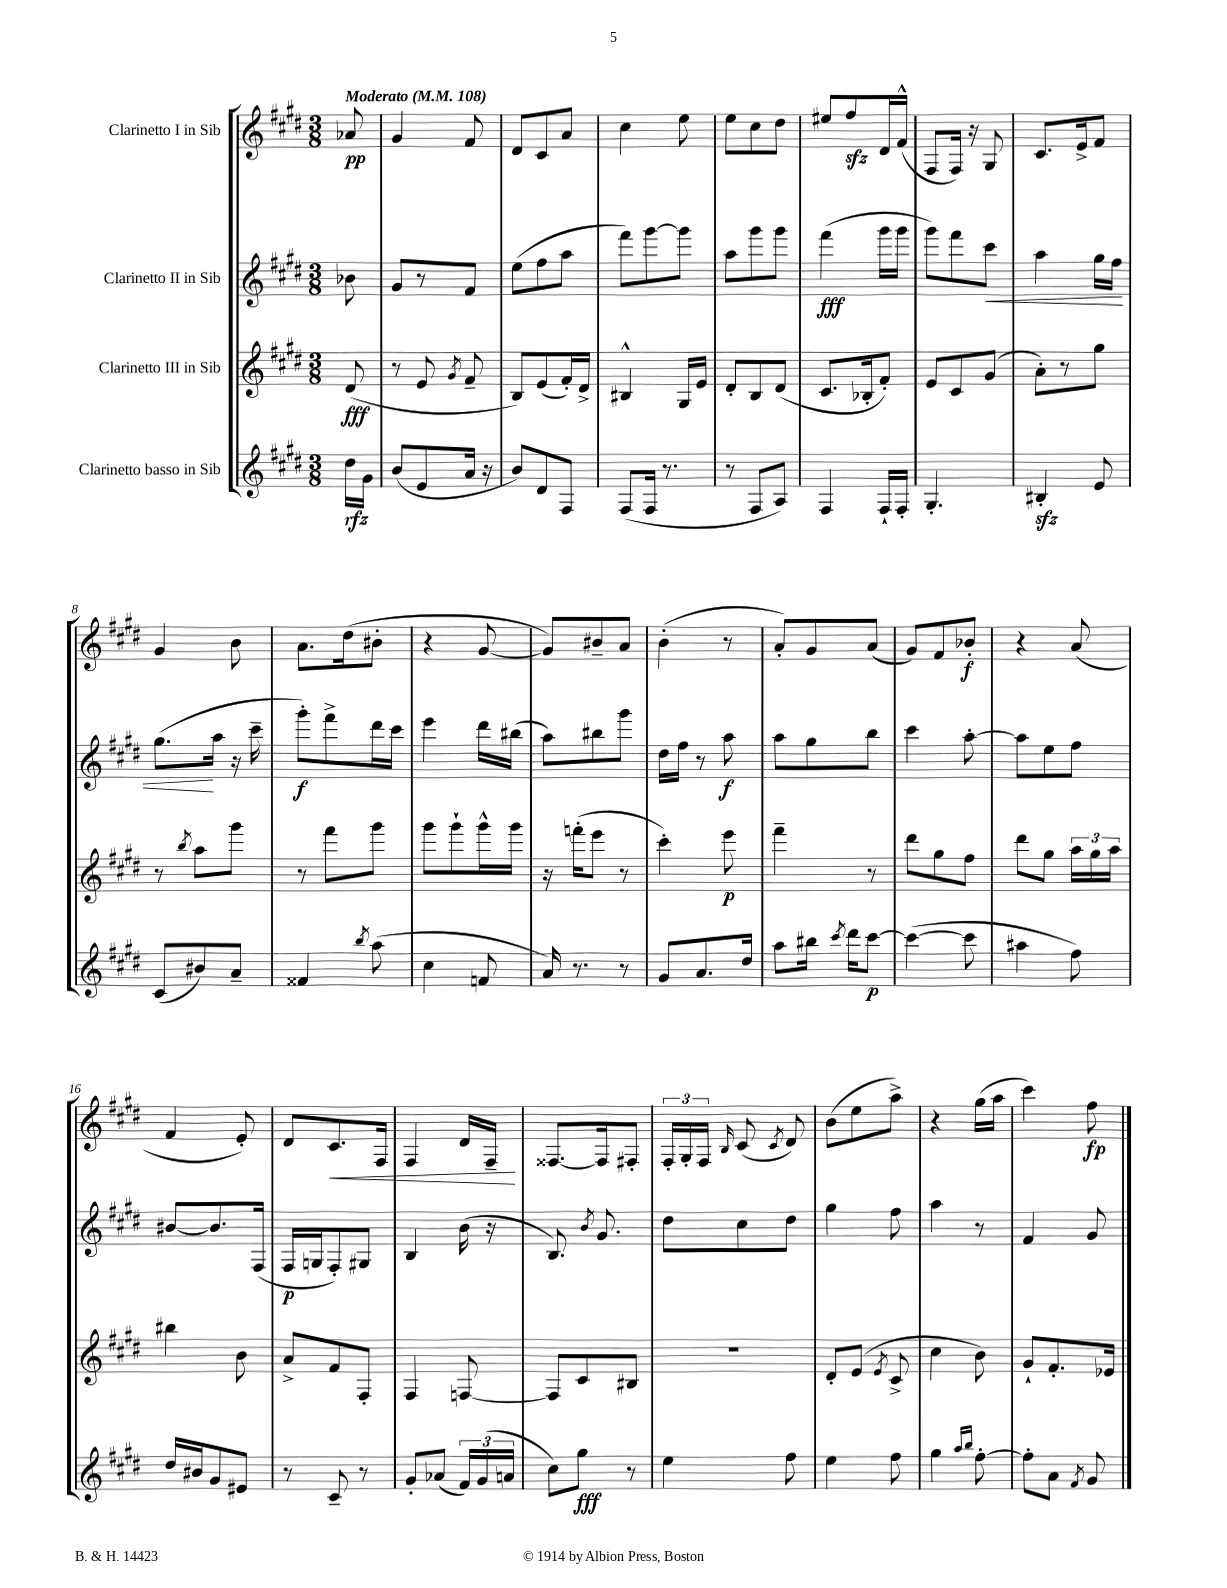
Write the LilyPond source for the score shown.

<<
\new StaffGroup <<
\new Staff = "s0" \with { instrumentName = "Clarinetto I in Sib" } {
    \clef treble \key e \major \numericTimeSignature \time 3/8 \partial 8 \tempo "Moderato" 4 = 108
    \autoBeamOff aes'8\pp |
    gis'4 fis'8 |
    dis'8[ cis'8 a'8] |
    cis''4 e''8 |
    e''8[ cis''8 dis''8] |
    eis''8[ fis''8\sfz dis'16 fis'16]-^( |
    fis8[ fis16]) r16 gis8 |
    cis'8.[ e'16-> fis'8] |
    gis'4 b'8 |
    a'8.[ dis''16( bis'8]-. |
    r4 gis'8~ |
    gis'8[) bis'8-- a'8] |
    b'4-.( r8 |
    a'8[-.) gis'8 a'8]( |
    gis'8[) fis'8 bes'8]-.\f |
    r4 a'8( |
    fis'4 e'8-.) |
    dis'8[ cis'8.\< fis16] |
    fis4 dis'16[ fis16]--\! |
    fisis8.[~ fisis16 fis8]-. |
    \tuplet 3/2 { fis16[-. gis16-. fis16] } \grace { b16 } cis'8( \acciaccatura { cis'8 } dis'8) |
    b'8[( e''8 a''8]->) |
    r4 gis''16[( a''16] |
    cis'''4) fis''8\fp \bar "|." |
}
\new Staff = "s1" \with { instrumentName = "Clarinetto II in Sib" } {
    \clef treble \key e \major \numericTimeSignature \time 3/8 \partial 8
    \autoBeamOff bes'8 |
    gis'8[ r8 fis'8] |
    e''8[( fis''8 a''8] |
    fis'''8[) gis'''8~ gis'''8] |
    a''8[ gis'''8 gis'''8] |
    fis'''4\fff( gis'''16[ gis'''16] |
    gis'''8[) fis'''8 cis'''8]\< |
    a''4 gis''16[ fis''16] |
    gis''8.[\!( a''16] r16 cis'''16-- |
    gis'''8[-.\f) fis'''8-> dis'''16 cis'''16] |
    e'''4 dis'''16[ bis''16]( |
    a''8[) bis''8 gis'''8] |
    dis''16[ fis''16] r8 a''8\f |
    a''8[ gis''8 b''8] |
    cis'''4 a''8~-. |
    a''8[ e''8 fis''8] |
    bis'8[~ bis'8. fis16]( |
    fis16[\p g16 fis8-.) gis8] |
    b4 b'16( r16 |
    b8.) \acciaccatura { b'8 } gis'8. |
    dis''8[ cis''8 dis''8] |
    gis''4 fis''8 |
    a''4 r8 |
    fis'4 gis'8 \bar "|." |
}
\new Staff = "s2" \with { instrumentName = "Clarinetto III in Sib" } {
    \clef treble \key e \major \numericTimeSignature \time 3/8 \partial 8
    \autoBeamOff dis'8\fff( |
    r8 e'8 \acciaccatura { gis'8 } fis'8-- |
    b8[) e'8( fis'16-.) dis'16]-> |
    bis4-^ gis16[ e'16] |
    dis'8[-. b8 dis'8]( |
    cis'8.[ bes16-. fis'8]-.) |
    e'8[ cis'8 gis'8]( |
    a'8[-.) r8 gis''8] |
    r8 \acciaccatura { b''8 } a''8[ gis'''8] |
    r8 fis'''8[ gis'''8] |
    gis'''8[ gis'''8-! gis'''16-^ gis'''16] |
    r16 f'''16[-.( e'''8] r8 |
    cis'''4-.) e'''8\p |
    fis'''4-- r8 |
    dis'''8[ gis''8 fis''8] |
    dis'''8[ gis''8] \tuplet 3/2 { a''16[ gis''16 a''16] } |
    bis''4 b'8 |
    a'8[-> fis'8 fis8]-. |
    fis4 f8~ |
    f8[ cis'8 bis8] |
    R4. |
    dis'8[-. e'8]( \acciaccatura { e'8 } cis'8-> |
    cis''4 b'8) |
    gis'8[-! fis'8.-. ees'16] \bar "|." |
}
\new Staff = "s3" \with { instrumentName = "Clarinetto basso in Sib" } {
    \clef treble \key e \major \numericTimeSignature \time 3/8 \partial 8
    \autoBeamOff dis''16[\rfz gis'16] |
    b'8[( e'8 a'16] r16 |
    b'8[) dis'8 fis8] |
    fis8[( fis16] r8. |
    r8 fis8[ a8]) |
    fis4 fis16[-! fis16]-. |
    gis4.-. |
    bis4-.\sfz e'8 |
    cis'8[( bis'8) a'8]-- |
    fisis'4 \acciaccatura { b''8 } a''8( |
    cis''4 f'8 |
    a'16) r8. r8 |
    gis'8[ a'8. dis''16] |
    a''8[ bis''16] \acciaccatura { cis'''8 } dis'''16[ cis'''8]~\p |
    cis'''4~( cis'''8 |
    ais''4 fis''8) |
    dis''16[ bis'16 gis'8 eis'8] |
    r8 cis'8-- r8 |
    gis'8[-. aes'8]( \tuplet 3/2 { fis'16[) gis'16( a'16] } |
    cis''8[) gis''8]\fff r8 |
    e''4 fis''8 |
    e''4 fis''8 |
    gis''4 \grace { a''16[ b''16] } fis''8~-. |
    fis''8[-. a'8] \acciaccatura { fis'8 } gis'8 \bar "|." |
}
>>
>>
